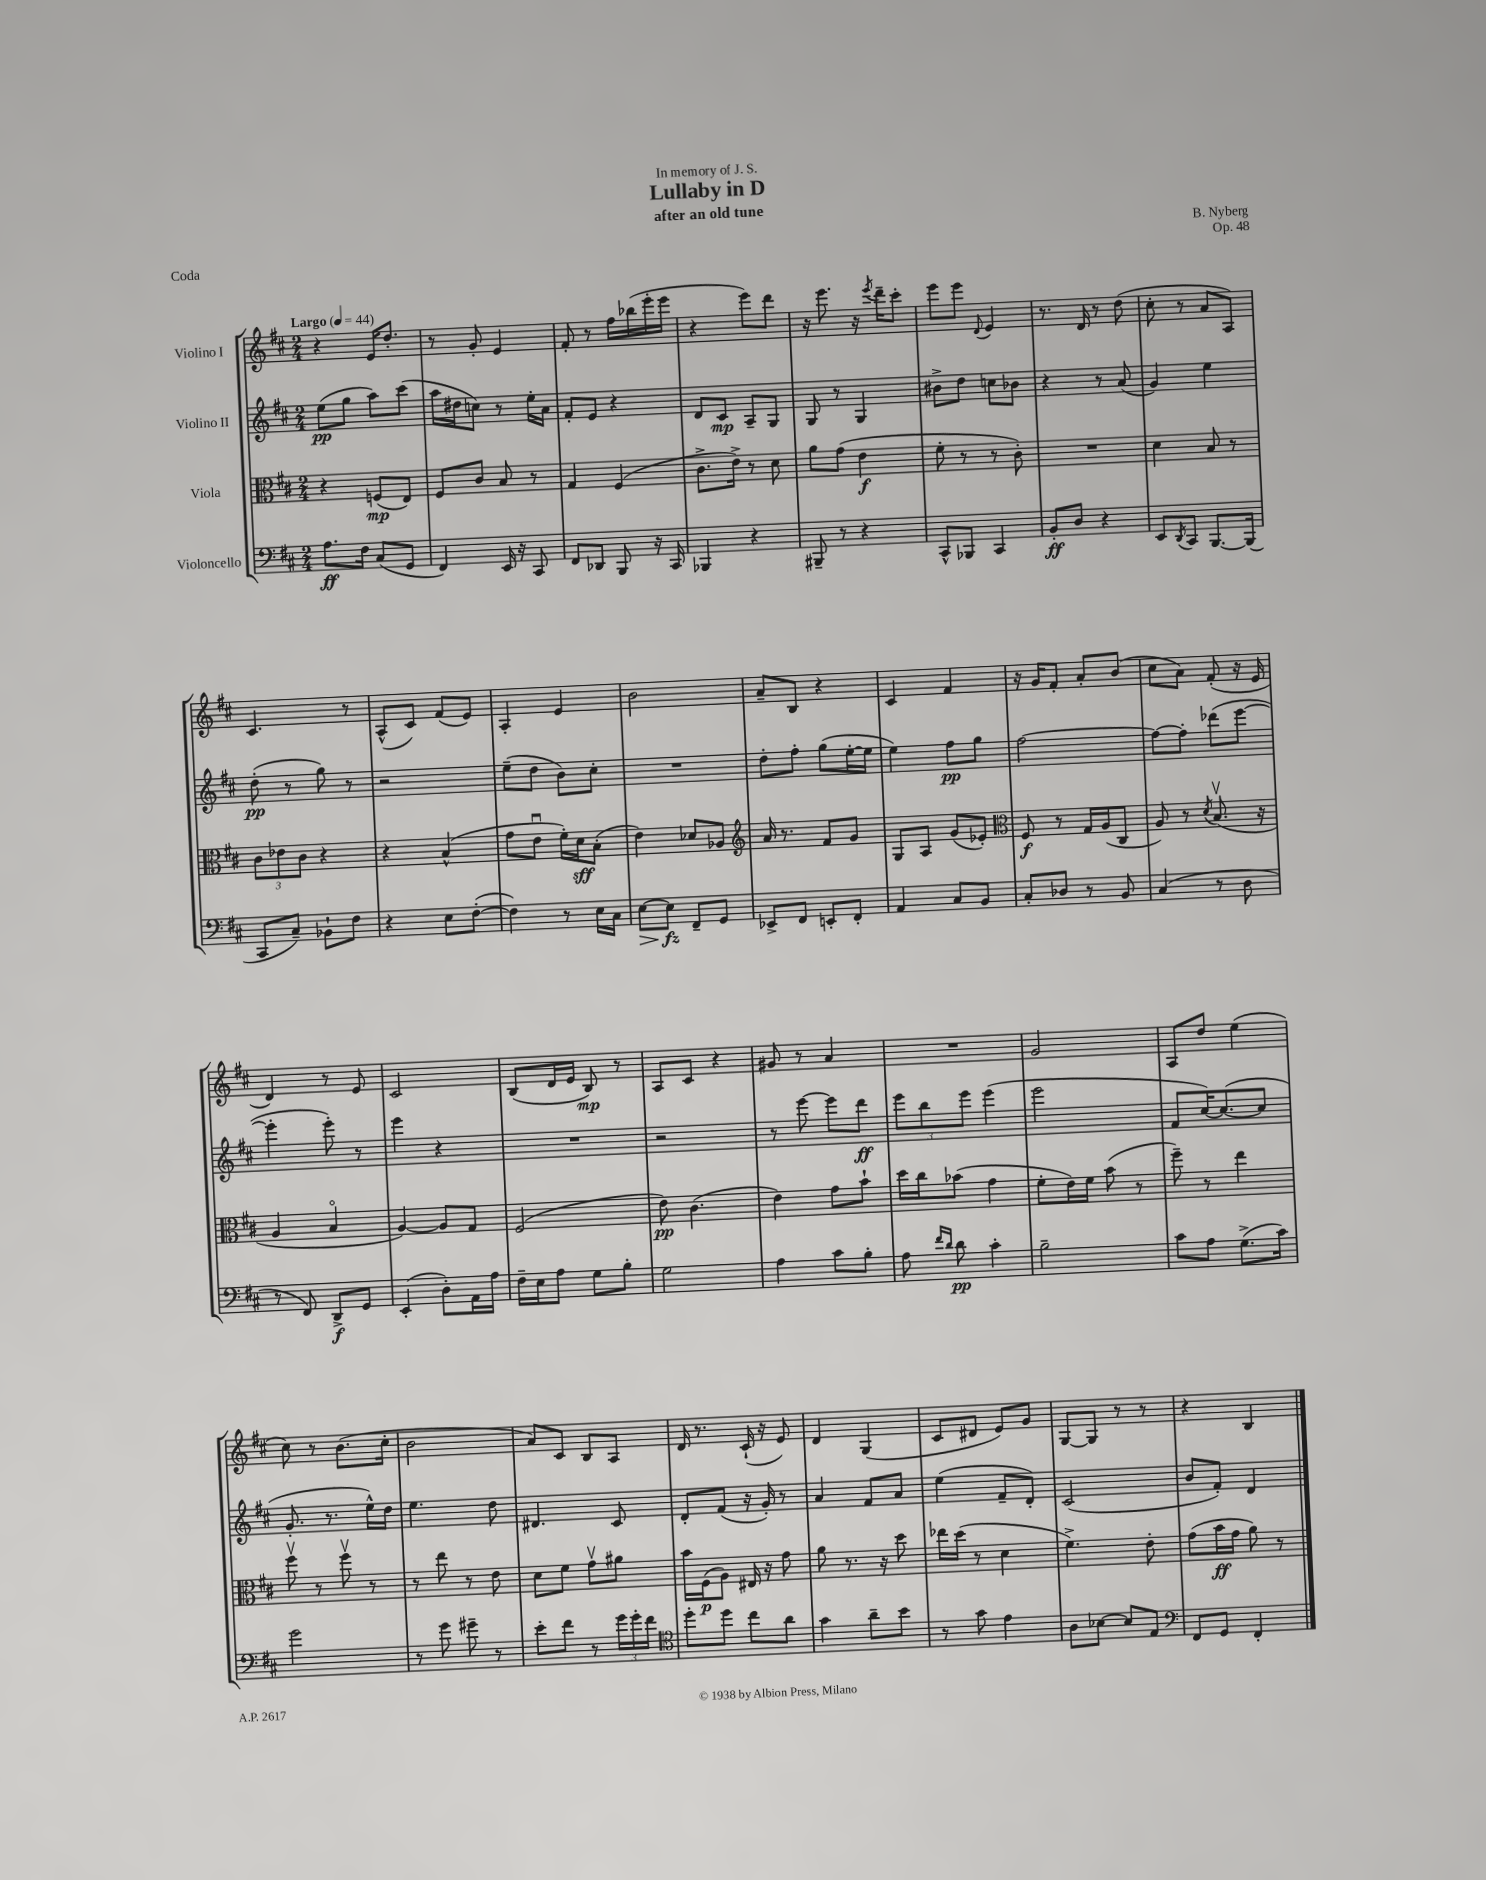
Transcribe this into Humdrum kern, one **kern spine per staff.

**kern	**kern	**kern	**kern
*staff4	*staff3	*staff2	*staff1
*clefF4	*clefC3	*clefG2	*clefG2
*k[f#c#]	*k[f#c#]	*k[f#c#]	*k[f#c#]
*M2/4	*M2/4	*M2/4	*M2/4
*MM44	*MM44	*MM44	*MM44
8.A	4r	(8ee	4r
.	.	8gg	.
16F#	.	.	.
(8C#	(8F	8aa)	16e
.	.	.	8.dd'
8GG	8E)	(8ccc#	.
=	=	=	=
4FF#)	8F#	16aa	8r
.	.	16dd#	.
.	8c#	8cc)	8g'
16EE	8B	8r	4e
16r	.	.	.
8CC#	8r	16ee'	.
.	.	16a	.
=	=	=	=
8FF#	4G	8f#'	8f#'
8DD-	.	8e	8r
8BBB	(4F#	4r	16ff#
.	.	.	(16bb-
16r	.	.	16eee'
16CC#	.	.	16eee
=	=	=	=
4BBB-	8.c#^	8d	4r
.	.	8c#	.
.	16e^)	.	.
4r	8r	8A~	8eee)
.	8d	8G	8ddd
=	=	=	=
8BBB#~	8a	8G	16r
.	.	.	8.eee
8r	(8g	8r	.
4r	4e	4G	16r
.	.	.	8qeee
.	.	.	16ddd~
.	.	.	8ccc#'
=	=	=	=
8CC#^^	8f#'	8b#^	8eee
8BBB-	8r	8dd	8eee
.	.	.	8qqd
4CC#	8r	8cc	4e
.	8c#')	8b-	.
=	=	=	=
8BB'	2r	4r	8.r
8D	.	.	.
.	.	.	16d
4r	.	8r	8r
.	.	(8a	(8dd
=	=	=	=
8EE	4d	4g)	8cc#'
8qDD	.	.	.
8CC#	.	.	8r
[8.BBB	8B	4ee	8a
.	8r	.	8A)
(16BBB]	.	.	.
=	=	=	=
8CC#	12c#	(8dd'	4.c#
.	12e-	.	.
8C#~)	.	8r	.
.	12c#	.	.
8BB-`	4r	8gg)	.
8F#	.	8r	8r
=	=	=	=
4r	4r	2r	(8A^^
.	.	.	8c#)
8E	(4B^^	.	(8f#
([8F#'	.	.	8e)
=	=	=	=
4F#])	8g	(8ee~	4A'
.	8eu	8dd	.
8r	16f#')	8b)	4e
.	16d	.	.
16E	(8B'	8cc#'	.
16C#	.	.	.
=	=	=	=
[8E	4e)	2r	2b
8E]	.	.	.
8FF#~	8d-	.	.
8GG	8A-	.	.
=	=	=	=
*	*clefG2	*	*
8EE-^	16a	8dd'	8a~
.	8.r	.	.
8FF#	.	8ff#'	8B
8EE'	8f#	(8gg	4r
8FF#'	8g	[16ee'	.
.	.	16ee]	.
=	=	=	=
4AA	8G	4ee)	4c#
.	8A	.	.
8C#	(8g	8ff#	4f#
8BB	8e-')	8gg	.
=	=	=	=
*	*clefC3	*	*
8C#'	8F#	[2ff#	16r
.	.	.	16g
8D-	8r	.	8f#'
8r	16G	.	8a'
.	(16A	.	.
8BB	8C#	.	(8b
=	=	=	=
(4C#	8A)	8ff#_	8cc#
.	8r	8ff#']	8a)
.	8qd	.	.
8r	(8.Bv	(8ddd-	(8f#'
8D	.	[8eee	16r
.	16r	.	16e
=	=	=	=
8r	4A	4eee']	4d)
8FF#)	.	.	.
8DD^	4Bo	8eee')	8r
8GG	.	8r	8e
=	=	=	=
(4EE'	[4A)	4eee	2c#
8D')	8A]	4r	.
16AA	8G	.	.
16A	.	.	.
=	=	=	=
16F#~	(2F#	2r	(8B
16E	.	.	.
8A	.	.	16d
.	.	.	16e
8G	.	.	8B)
8B'	.	.	8r
=	=	=	=
2G	8e)	2r	8A
.	(4.c#	.	8c#
.	.	.	4r
=	=	=	=
4A	4e)	8r	8g#
.	.	[8eee	8r
8c#	8g	8eee]	4a
8B'	8b`	8ddd	.
=	=	=	=
8A	16dd	12eee	2r
.	16cc#	.	.
.	.	12bb	.
16qqf#	.	.	.
16qqd	.	.	.
8d	(8b-	.	.
.	.	12eee	.
4c#'	4g	(4eee	.
=	=	=	=
2B~	8f#'	2eee	2g
.	16e)	.	.
.	16f#	.	.
.	(8b	.	.
.	8r	.	.
=	=	=	=
8c#	8ff#~)	8f#	8A
8A	8r	[16cc#)	8dd
.	.	(8.cc#_	.
(8.G^	4ee	.	(4ee
.	.	8cc#]	.
16c#)	.	.	.
=	=	=	=
2g	8ff#v	8.g'	8cc#)
.	8r	.	8r
.	.	8.r	.
.	8ff#v	.	(8.b
.	8r	16ee^^)	.
.	.	16dd	16cc#'
=	=	=	=
8r	8r	4.ee	2b
8g	8ee	.	.
8g#~	8r	.	.
8r	8e	8dd	.
=	=	=	=
8e'	8d	4.d#	8a)
8f#	8f#	.	8c#
8r	8gv	.	8B
24g	8a#	8c#	8A
24g'	.	.	.
24f#	.	.	.
=	=	=	=
*clefC4	*	*	*
8dd'	16b	8d'	16d
.	(16F#	.	8.r
8dd	8A)	(8f#	.
8cc#	16E#	16r	(16c#`
.	16r	16g')	16r
8a	8g	8r	8e)
=	=	=	=
4g	8a	4a	4d
.	8.r	.	.
8a~	.	8f#	(4G
.	16r	.	.
8b	8dd	8a	.
=	=	=	=
8r	16ee-	(4ee	8c#
.	(16dd	.	.
8g	8r	.	8d#
4e	4d	8f#~	8e)
.	.	8d')	8g
=	=	=	=
8A	4.f#^)	(2c#	[8G
[8B-	.	.	8G]
8B-]	.	.	8r
8E	8e'	.	8r
=	=	=	=
*clefF4	*	*	*
8FF#	(8g	8b	4r
8GG	16b	8f#')	.
.	16g	.	.
4FF#'	8a)	4d	4B
.	8r	.	.
==	==	==	==
*-	*-	*-	*-
